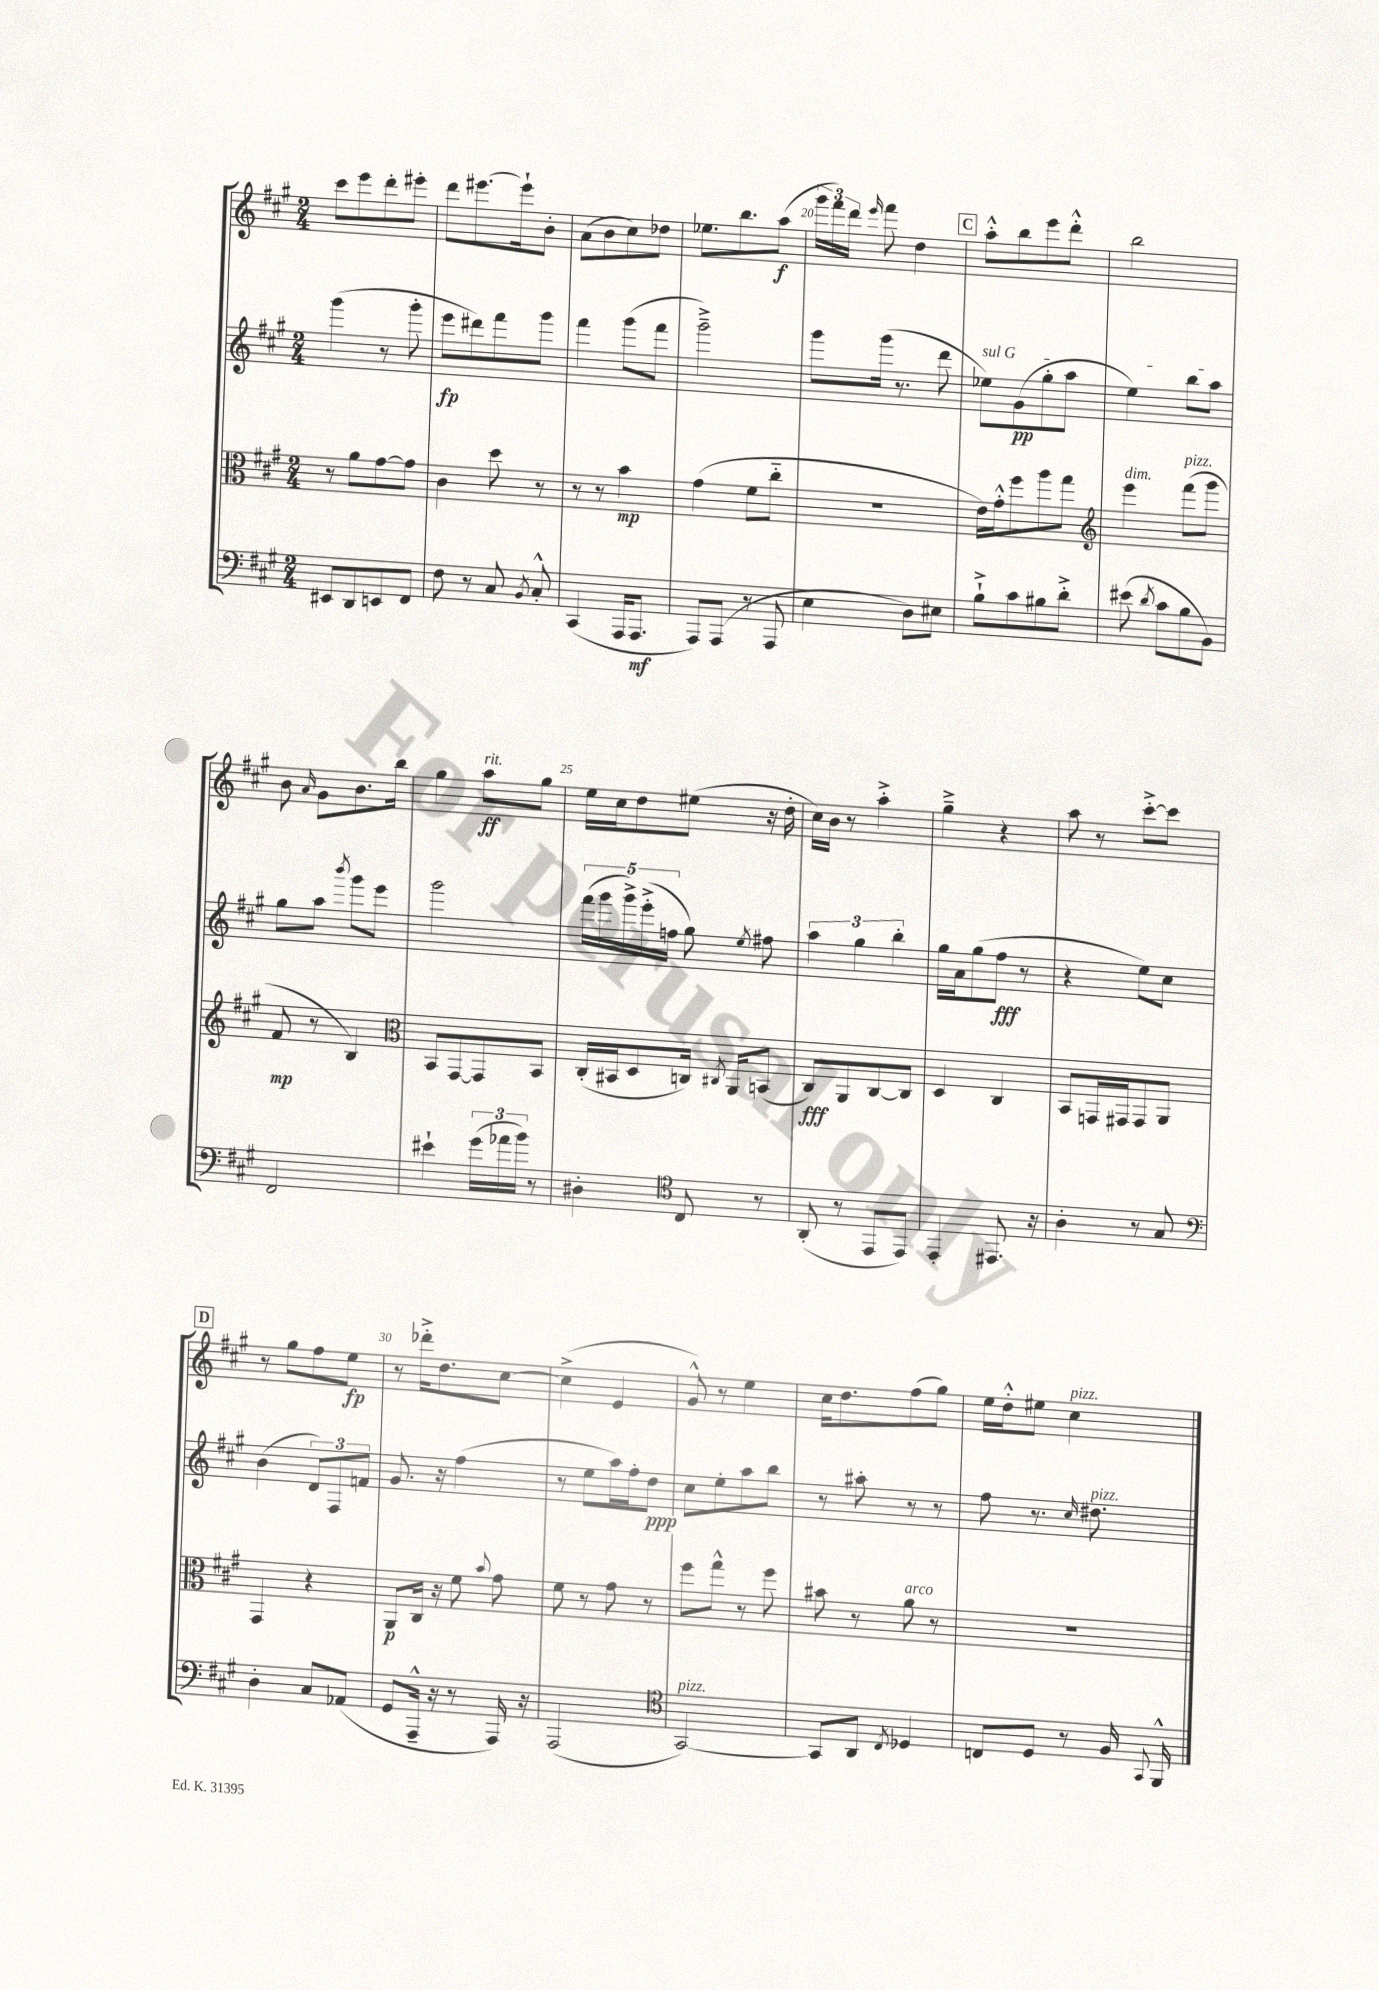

**kern	**kern	**kern	**kern
*staff4	*staff3	*staff2	*staff1
*clefF4	*clefC3	*clefG2	*clefG2
*k[f#c#g#]	*k[f#c#g#]	*k[f#c#g#]	*k[f#c#g#]
*M2/4	*M2/4	*M2/4	*M2/4
8EE#	8r	(4ggg#	8ccc#
8DD	8a	.	8eee
8EE	[8g#	8r	8ddd'
8FF#	8g#]	8ggg#'	8eee#'
=	=	=	=
8F#	4c#	8eee	8ddd
8r	.	8ddd#)	[8.eee#
8C#	8dd	8fff#	.
.	.	.	16eee#`]
8qBB	.	.	.
8C#'^^	8r	8ggg#	8b'
=	=	=	=
(4CC#	8r	4fff#	(8a
.	8r	.	8b
16AAA	4b	(8ggg#	8cc#)
8.AAA	.	.	.
.	.	8fff#	8dd-
=	=	=	=
8AAA)	(4g#	2ggg#~^)	8.ee-
(8AAA	.	.	.
.	.	.	8.bb
8r	8f#	.	.
8AAA	8cc#'~	.	(8aa
=	=	=	=
4E	2r	8ggg#	24ggg#
.	.	.	24fff#)
.	.	.	24ddd
.	.	.	16qqeee
.	.	(16ggg#	8fff#
.	.	8.r	.
8D)	.	.	4dd
8E#	.	8ddd	.
=	=	=	=
8B`^	16e)	8ee-)	8aa'^^
.	16g#'^^	.	.
8c#	8ff#	(8g#	8bb
8B#	8aa	8gg#'	8eee
8d'^	8gg#	8aa	8ddd'^^
=	=	=	=
*	*clefG2	*	*
(8e#	4eee	4ee)	2bb
8qd	.	.	.
8c#	.	.	.
8B	(8fff#	8bb	.
8BB)	8ggg#	8aa	.
=	=	=	=
2FF#	8f#	8gg#	8b
.	.	.	16qqa
.	8r	8aa	8g#
.	.	8qbbb	.
.	4B)	8ggg#	8.b
.	.	8eee	.
.	.	.	16bb
=	=	=	=
*	*clefC3	*	*
4e#`	8BB	2ggg#	4gg#
.	[8GG#	.	.
(24g#	8GG#]	.	8aa
24a-	.	.	.
24b)	.	.	.
8r	8BB	.	8gg#
=	=	=	=
4D#'	(16C#'	(20fff#	16ee
.	.	20ggg#	.
.	16BB#	.	16cc#
.	.	20ggg#^)	.
.	8D	.	8dd
.	.	(20eee'^	.
.	.	20ff	.
*clefC4	*	*	*
8C#	16C)	8gg#)	(8ee#
.	8qC#	.	.
.	16AA	.	.
.	.	8qee	.
8r	(8BB	8ff#	16r
.	.	.	16dd'
=	=	=	=
(8AA'	8C#)	6aa	16cc#)
.	.	.	16b
8r	8AA	.	8r
.	.	6gg#	.
8EE	[8C#	.	4aa'^
.	.	6bb'	.
8EE)	8C#]	.	.
=	=	=	=
4EE'	4D	16gg#	4gg#~^
.	.	16a	.
.	.	(8gg#	.
8.EE#	4C#	8ff#	4r
.	.	8r	.
16r	.	.	.
=	=	=	=
4A'	8BB	4r	8aa
.	16GG	.	8r
.	16GG#	.	.
8r	8GG#	8ee)	[8ccc#'^
8G#	8AA	8cc#	8ccc#]
=	=	=	=
*clefF4	*	*	*
4D'	4GG#	(4b	8r
.	.	.	8gg#
8C#	4r	12d)	8ff#
.	.	12F#	.
(8AA-	.	.	8ee
.	.	12f	.
=	=	=	=
8GG#	8AA	8.g#	8r
16AAA~^^	16C#	.	16ddd-'^
16r	16r	16r	8.dd
8r	8f#	(4ff#	.
.	8qqb	.	.
16AAA)	8g#	.	[8cc#
16r	.	.	.
=	=	=	=
(2AAA	8f#	8r	(4cc#^]
.	8r	8ee	.
.	8g#	16aa)	4e
.	.	16ff#'	.
.	8r	8dd	.
=	=	=	=
*clefC4	*	*	*
[2GG#)	8ff#	8cc#	8g#^^)
.	8gg#^^	8ee'	8r
.	8r	8aa	4ee
.	8ff#	8bb	.
=	=	=	=
8GG#]	8b#	8r	16cc#
.	.	.	8.dd
8AA	8r	8aa#'	.
8qC#	.	.	.
4D-	8a	8r	(8ff#
.	8r	8r	8gg#)
=	=	=	=
8C	2r	8ff#	16ee
.	.	.	16dd'^^
8D	.	8.r	8ee#
8r	.	.	4cc#
.	.	16qqcc#	.
.	.	8.dd#	.
16F#	.	.	.
8qqGG#	.	.	.
16FF#^^	.	.	.
==	==	==	==
*-	*-	*-	*-
